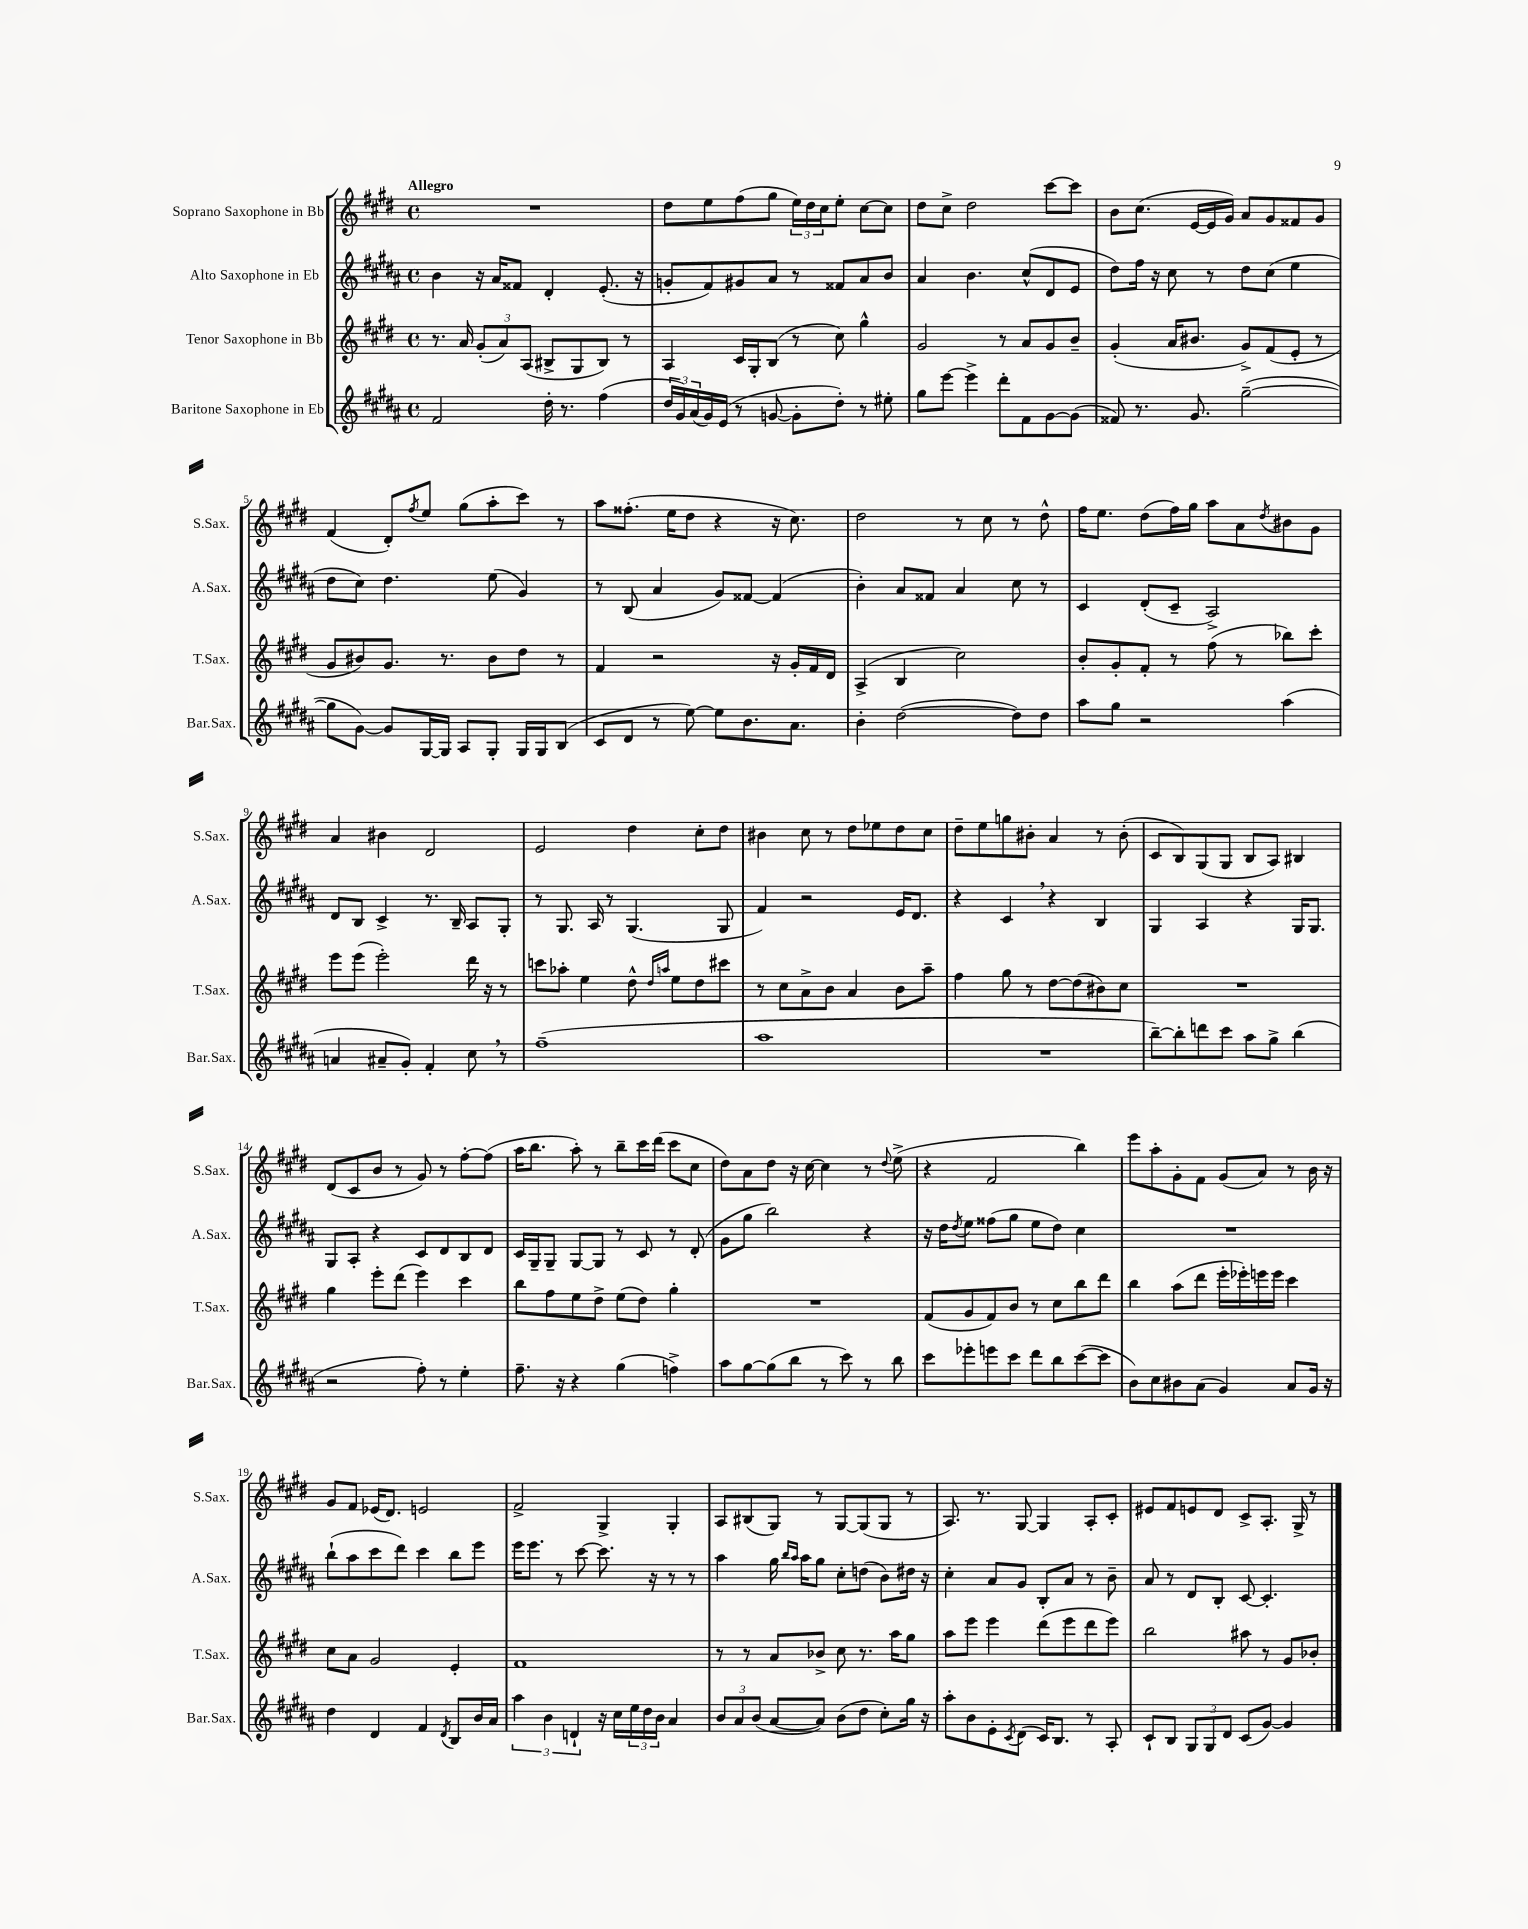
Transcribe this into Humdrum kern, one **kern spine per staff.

**kern	**kern	**kern	**kern
*part4	*part3	*part2	*part1
*staff4	*staff3	*staff2	*staff1
*I"Baritone Saxophone in Eb	*I"Tenor Saxophone in Bb	*I"Alto Saxophone in Eb	*I"Soprano Saxophone in Bb
*I'Bar.Sax.	*I'T.Sax.	*I'A.Sax.	*I'S.Sax.
*clefG2	*clefG2	*clefG2	*clefG2
*k[f#c#g#d#a#]	*k[f#c#g#d#]	*k[f#c#g#d#a#]	*k[f#c#g#d#]
*M4/4	*M4/4	*M4/4	*M4/4
*met(c)	*met(c)	*met(c)	*met(c)
=1	=1	=1	=1
!	!	!	!LO:TX:a:B:t=Allegro
2f#/	8.r	4b\	1r
.	16a/	.	.
.	(12g#'/L	16r	.
.	.	16a#/KL	.
.	12a/)	.	.
.	.	8f##X/J	.
.	(12A/J	.	.
16dd#'\	8B#X^/L	4d#'/	.
8.r	.	.	.
.	8G#/	.	.
(4ff#\	8B#/J)	(8.e'/	.
.	8r	.	.
.	.	16r	.
=2	=2	=2	=2
24dd#/LL	4A/	8gn'/L	8dd#\L
24g#/)	.	.	.
(24a#/	.	.	.
16g#/)	.	8f#/)	8ee\
(16e/JJ	.	.	.
8r	16c#/LL	8g#X/	(8ff#\
.	16G#'/J	.	.
[8gn/	(8B/J	8a#/J	8gg#\J
8g'\L]	8r	8r	24ee\LL)
.	.	.	24dd#\
.	.	.	24cc#\J
8dd#'\J)	8cc#\)	8f##X/L	8ee'\J
8r	4gg#^^\	8a#/	[8cc#\L
8ee#X'\	.	8b/J	8cc#\J]
=3	=3	=3	=3
8gg#\L	2g#/	4a#/	8dd#\L
[8eee\J	.	.	8cc#^\J
4eee^\]	.	4.b\	2dd#\
8ddd#'\L	8r	.	.
8f#\	8a/L	(8cc#^^/L	.
[8g#\	8g#/	8d#/	[8ccc#\L
(8g#\J]	8b~/J	8e/J	8ccc#\J]
=4	=4	=4	=4
8f##X/)	(4g#'/	8dd#\L)	8b\L
8.r	.	16ff#\Jk	(8.cc#\J
.	.	16r	.
.	16a/KL	8cc#\	.
8.g#/	8.b#X/J	.	[16e/LL
.	.	8r	16e/]
.	.	.	16g#/JJ)
([2gg#~\	8g#^/L)	8dd#\L	8a/L
.	(8f#/	(8cc#\J	8g#/
.	8e'/J	4ee\	8f##X/
.	8r	.	8g#/J
!!LO:LB:g=z
=5	=5	=5	=5
8gg#\L]	8g#/L	8dd#\L	(4f#/
[8g#\J)	8b#X/)	8cc#\J)	.
8g#/L]	8.g#/J	4.dd#\	8d#'/L)
.	.	.	8qff#/
[16G#/L	.	.	8ee/J
16G#/JJ]	8.r	.	.
8A#/L	.	.	(8gg#\L
8G#'/J	8b#\L	(8ee\	8aa'\
16G#/LL	8dd#\J	4g#/)	8ccc#\J)
16G#/J	.	.	.
(8B/J	8r	.	8r
=6	=6	=6	=6
8c#/L	4f#/	8r	8aa\L
8d#/J	.	(8B/	(8.ff##X'\J
8r	2r	4a#/	.
.	.	.	16ee\KL
[8ee\)	.	.	8dd#\J
8ee\L]	.	8g#/L)	4r
8.b\	.	[8f##X/J	.
.	16r	(4f##/]	16r
8.a#\J	16g#'/LL	.	8.cc#\)
.	16f#/	.	.
.	16d#/JJ	.	.
=7	=7	=7	=7
4b'\	(4A^/	4b'\)	2dd#\
([2dd#\	4B/	8a#/L	.
.	.	8f##X/J	.
.	2cc#\)	4a#/	8r
.	.	.	8cc#\
8dd#\L])	.	8cc#\	8r
8dd#\J	.	8r	8dd#^^\
=8	=8	=8	=8
8aa#\L	8b'/L	4c#/	16ff#\KL
.	.	.	8.ee\J
8gg#\J	8g#'/	.	.
2r	8f#'/J	(8d#'/L	(8dd#\L
.	8r	8c#~/J	16ff#\L)
.	.	.	16gg#\JJ
.	(8ff#\	2A#^/)	8aa\L
.	8r	.	8a\
.	.	.	8qdd#/
(4aa#\	8bb-X\L)	.	8b#X\
.	8ccc#'\J	.	8g#\J
!!LO:LB:g=z
=9	=9	=9	=9
4an/	8eee\L	8d#/L	4a/
.	(8eee\J	8B/J	.
8a#X~/L	2eee'\)	4c#^/	4b#X\
8g#'/J)	.	.	.
4f#'/	.	8.r	2d#/
.	.	16B~/	.
8cc#,\	16ddd#\	8A#/L	.
.	16r	.	.
8r	8r	8G#'/J	.
=10	=10	=10	=10
(1ff#~	8cccn\L	8r	2e/
.	8aa-X'\J	8.G#/	.
.	4ee\	.	.
.	.	16A#/	.
.	.	8r	.
.	8dd#^^\	(4.G#/	4dd#\
.	16qqdd#/LL	.	.
.	16qqaan/JJ	.	.
.	8ee\L	.	.
.	8dd#\	.	8cc#'\L
.	8ccc#X\J	8G#/	8dd#\J
=11	=11	=11	=11
1aa#	8r	4f#/)	4b#X\
.	8cc#\L	.	.
.	8a^\	2r	8cc#\
.	8b\J	.	8r
.	4a/	.	8dd#\L
.	.	.	8ee-X\
.	8b\L	16e/KL	8dd#\
.	.	8.d#/J	.
.	8aa~\J	.	8cc#\J
=12	=12	=12	=12
1r	4ff#\	4r	8dd#~\L
.	.	.	8ee\
.	8gg#\	4c#,/	8ggn\
.	8r	.	8b#X'\J
.	[8dd#\L	4r	4a/
.	(8dd#\]	.	.
.	8b#X\)	4B/	8r
.	8cc#\J	.	(8b#'\
=13	=13	=13	=13
[8bb~\L)	1r	4G#/	8c#/L
8bb'\]	.	.	8B/)
8dddn\	.	4A#/	(8G#/
8ccc#\J	.	.	8G#/J
8aa#\L	.	4r	8B/L
8gg#^\J	.	.	8A/J)
(4bb\	.	16G#/KL	4B#X/
.	.	8.G#/J	.
!!LO:LB:g=z
=14	=14	=14	=14
2r	4gg#\	8G#/L	(8d#/L
.	.	8A#'/J	8c#/
.	8eee'\L	4r	8b/J
.	(8ddd#\J	.	8r
8ff#'\)	4eee\)	8c#/L	8g#/)
8r	.	8d#/	8r
4ee'\	4ccc#\	8B/	[8ff#'\L
.	.	8d#/J	(8ff#\J]
=15	=15	=15	=15
8.ff#~\	8bb\L	16c#/LL	16aa\KL
.	.	16G#~/J	8.bb\J
.	8ff#\	8G#~/J	.
16r	.	.	.
4r	8ee\	[8G#/L	8aa'\)
.	8dd#^\J	8G#/J]	8r
(4gg#\	(8ee\L	8r	8bb~\L
.	8dd#\J)	8c#/	16ccc#\L
.	.	.	(16ddd#\JJ
4ffn^\)	4gg#'\	8r	8ccc#\L
.	.	(8d#'/	8cc#\J
=16	=16	=16	=16
8aa#\L	1r	8g#\L	8dd#\L)
[8gg#\	.	8gg#\J	8a\
(8gg#\]	.	2bb\)	8dd#\J
8bb\J	.	.	16r
.	.	.	[16cc#\
8r	.	.	4cc#\]
8ccc#\)	.	.	.
8r	.	4r	8r
.	.	.	8qqdd#/
8bb\	.	.	(8ee^\
=17	=17	=17	=17
8ccc#\L	(8f#/L	16r	4r
.	.	16dd#\KL	.
.	.	8qdd#/	.
8eee-X'\	8g#/	8ee\J	.
8eeen\	8f#/)	(8ff##X\L	2f#/
8ccc#\J	8b/J	8gg#\J	.
8ddd#\L	8r	8ee\L	.
8bb\	8cc#\L	8dd#\J)	.
([8ccc#\	8bb\	4cc#\	4bb\)
8ccc#\J]	8ddd#\J	.	.
=18	=18	=18	=18
8b\L)	4bb\	1r	8eee\L
8cc#\	.	.	8aa'\
8b#X\	(8aa\L	.	8g#'\
(8a#\J	8ddd#\J	.	8f#\J
4g#/)	16eee'\LL	.	(8g#/L
.	16eee-X'\)	.	.
.	16eeen\	.	8a/J)
.	16eee\JJ	.	.
8a#/L	4ccc#\	.	8r
16g#/Jk	.	.	16b\
16r	.	.	16r
!!LO:LB:g=z
=19	=19	=19	=19
4dd#\	8cc#\L	(8bb`\L	8g#/L
.	8a\J	8aa#\	8f#/J
4d#/	2g#/	8ccc#\	(16e-X/KL
.	.	.	8.d#/J)
.	.	8ddd#\J)	.
4f#/	.	4ccc#\	2en/
8qd#/	.	.	.
8B/L	4e'/	8bb\L	.
16b/L	.	8eee\J	.
16a#/JJ	.	.	.
=20	=20	=20	=20
6aa#\	1f#	16eee\KL	2f#^/
.	.	8.eee\J	.
6b\	.	.	.
.	.	8r	.
6dn`/	.	.	.
.	.	[8ccc#\	.
16r	.	8.ccc#\]	4G#^/
16cc#\LL	.	.	.
24ee\	.	.	.
24dd#\	.	.	.
.	.	16r	.
24b\JJ	.	.	.
4a#/	.	8r	4G#'/
.	.	8r	.
=21	=21	=21	=21
12b/L	8r	4aa#\	8A/L
12a#/	.	.	.
.	8r	.	(8B#X/
(12b/J	.	.	.
[8a#/L	8a/L	16gg#\	8G#/J)
.	.	16qqbb/LL	.
.	.	16qqaa#/JJ	.
.	.	16aa#\KL	.
8a#/J])	8b-X^/J	8gg#\J	8r
(8b\L	8cc#\	8cc#'\L	[8G#/L
8dd#\J	8.r	(8ddn\J	(8G#/]
8cc#'\L)	.	8b\L)	8G#/J
.	16aa\KL	.	.
16gg#\Jk	8gg#\J	16dd#X\Jk	8r
16r	.	16r	.
=22	=22	=22	=22
8aa#'\L	8aa\L	4cc#'\	8.A/)
8b\	8eee\J	.	.
.	.	.	8.r
8e'\	4eee\	8a#/L	.
8qc#/	.	.	.
(8d#\J	.	8g#/J	[8G#/
16c#/KL)	(8ddd#\L	8B'/L	4G#/]
8.B/J	.	.	.
.	8eee\	8a#/J	.
8r	8ddd#\	8r	8A'/L
8A#'/	8eee\J)	8b~\	8c#'/J
=23	=23	=23	=23
8c#`/L	2bb\	8a#/	8e#X/L
8B/J	.	8r	8f#/
12G#/L	.	8d#/L	8en/
12G#/	.	.	.
.	.	8B'/J	8d#/J
12d#/J	.	.	.
(8c#/L	8aa#X\	[8c#/	8c#^/L
[8g#/J)	8r	4.c#'/]	8.A'/J
4g#/]	8g#/L	.	.
.	.	.	16G#^/
.	8b-X'/J	.	8r
==	==	==	==
*-	*-	*-	*-
